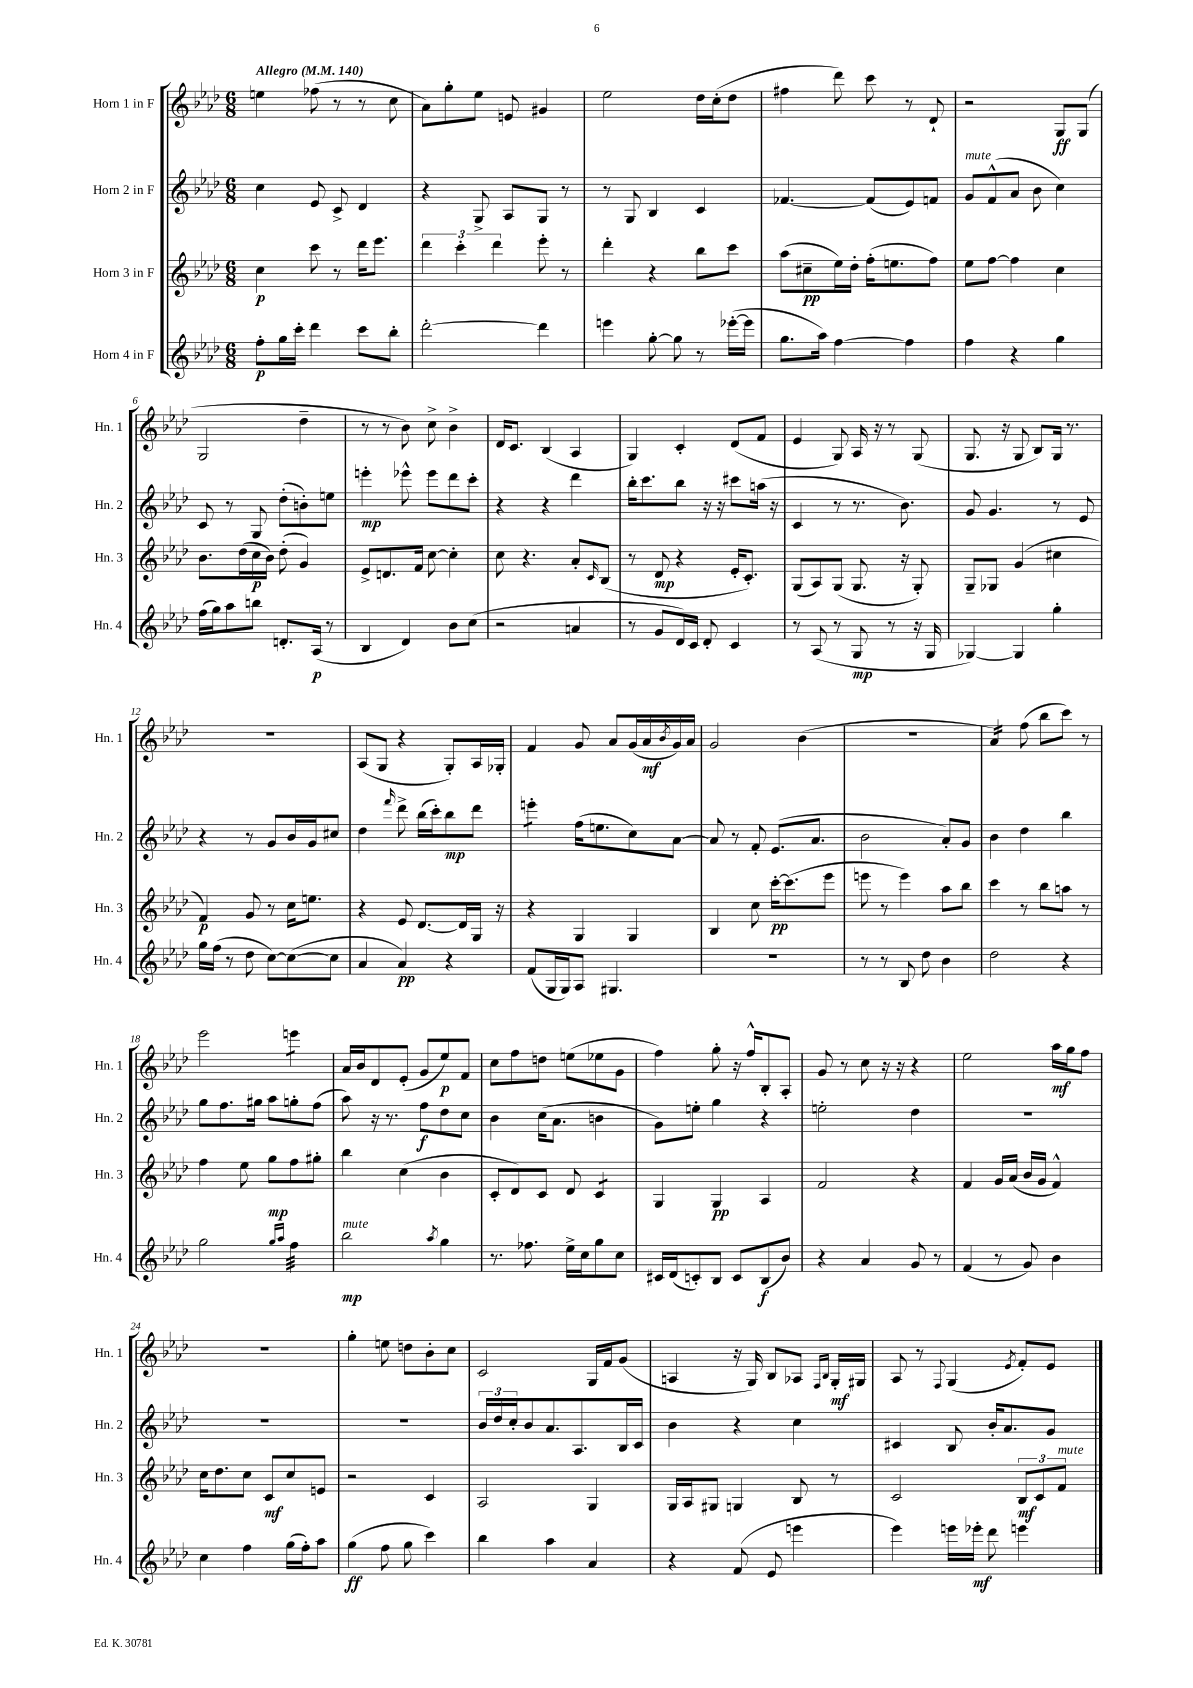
<<
\new StaffGroup <<
\new Staff = "s0" \with { instrumentName = "Horn 1 in F" shortInstrumentName = "Hn. 1" } {
    \clef treble \key aes \major \numericTimeSignature \time 6/8 \tempo "Allegro" 4 = 140
    e''4 fes''8( r8 r8 c''8 |
    aes'8) g''8-. ees''8 e'8 gis'4 |
    ees''2 des''16 c''16-.( des''8 |
    fis''4 des'''8) c'''8 r8 des'8-! |
    r2 g8\ff g8( |
    g2 des''4-- |
    r8 r8 bes'8) c''8-> bes'4-> |
    des'16 c'8. bes4( aes4 |
    g4) c'4-. des'8( f'8 |
    ees'4 g8) aes16 r16 r8 g8( |
    g8. r16 g8 bes8) g16 r8. |
    R2. |
    aes8( g8 r4 g8-.) aes16 ges16-. |
    f'4 g'8 aes'8 g'16( aes'16\mf \acciaccatura { bes'8 } g'16) aes'16 |
    g'2 bes'4( |
    R2. |
    aes'4:16) f''8( bes''8 c'''8) r8 |
    ees'''2 e'''4:8 |
    aes'16 bes'16 des'8 ees'8-.( g'8 ees''8\p) f'8 |
    c''8 f''8 d''8 e''8( ees''8 g'8 |
    f''4) g''8-. r16 f''16-^ bes8-. aes8-. |
    g'8 r8 c''8 r16 r16 r4 |
    ees''2 aes''16\mf g''16 f''8 |
    R2. |
    g''4-. e''8 d''8 bes'8-. c''8 |
    c'2 g16 f'16 g'8( |
    a4 r16 g16) bes8 aes8 \grace { f16 bes16 } g16-.\mf gis16 |
    aes8 r8 \appoggiatura { f8 } g4( \acciaccatura { ees'8 } f'8-.) ees'8 \bar "|." |
}
\new Staff = "s1" \with { instrumentName = "Horn 2 in F" shortInstrumentName = "Hn. 2" } {
    \clef treble \key aes \major \numericTimeSignature \time 6/8
    c''4 ees'8 c'8-> des'4 |
    r4 g8-> aes8 g8 r8 |
    r8 g8 bes4 c'4 |
    fes'4.~ fes'8( ees'8) f'8 |
    g'8^\markup { \italic "mute" } f'8-^( aes'8 bes'8 c''4) |
    c'8 r8 g8 des''8-.( b'8-.) e''8 |
    e'''4-.\mp ees'''8-^ ees'''8 des'''8 c'''8-. |
    r4 r4 des'''4 |
    bes''16-. c'''8. bes''8 r16 r16 cis'''8 a''16( r16 |
    c'4 r8 r8. bes'8.) |
    g'8 g'4. r8 ees'8 |
    r4 r8 g'8 bes'16 g'16 cis''8 |
    des''4 \grace { f'''16 } des'''8-> bes''16( c'''16-.) bes''8\mp des'''8 |
    e'''4:8-. f''16( e''8. c''8) aes'8~ |
    aes'8 r8 f'8-. ees'8.( aes'8. |
    bes'2 aes'8-.) g'8 |
    bes'4 des''4 bes''4 |
    g''8 f''8. gis''16 aes''8 g''8-. f''8( |
    aes''8) r16 r8. f''8\f des''8 c''8 |
    bes'4 c''16( aes'8. b'4 |
    g'8) e''8-. g''4 r4 |
    e''2-. des''4 |
    R2. |
    R2. |
    R2. |
    \tuplet 3/2 { bes'16 des''16 c''16-. } bes'8 aes'8. aes8. bes16 c'16 |
    bes'4 r4 c''4 |
    cis'4 bes8 bes'16-. aes'8. g'8 \bar "|." |
}
\new Staff = "s2" \with { instrumentName = "Horn 3 in F" shortInstrumentName = "Hn. 3" } {
    \clef treble \key aes \major \numericTimeSignature \time 6/8
    c''4\p c'''8 r8 des'''16 ees'''8. |
    \tuplet 3/2 { des'''4 c'''4-. des'''4 } ees'''8-. r8 |
    des'''4-. r4 bes''8 c'''8 |
    aes''8( cis''8--\pp ees''16) des''16-. f''16-.( e''8. f''8) |
    ees''8 f''8~ f''4 c''4 |
    bes'8. des''16( c''16\p bes'16) des''8-.( g'4) |
    ees'8-> d'8. f'16 c''8~ c''4-. |
    c''8 r4. aes'8-. \grace { c'16 } bes8( |
    r8 des'8\mp r4 ees'16-. c'8.-.) |
    g8( aes8) g8( g8. r16 g8-.) |
    g8-- ges8 g'4( cis''4 |
    f'4\p) g'8 r8 c''16 e''8. |
    r4 ees'8 des'8.~ des'16 g16 r16 |
    r4 g4 g4 |
    bes4 c''8 c'''16~-.\pp c'''8.( ees'''8 |
    e'''8 r8 e'''4) aes''8 bes''8 |
    c'''4 r8 bes''8 a''8 r8 |
    f''4 ees''8 g''8\mp f''8 gis''8-. |
    bes''4 c''4( bes'4 |
    c'8-. des'8) c'8 des'8 c'4:8 |
    g4 g4\pp aes4 |
    f'2 r4 |
    f'4 g'16 aes'16( bes'16 g'16 f'4-^) |
    c''16 des''8. c''8 c'8\mf c''8 e'8 |
    r2 c'4 |
    aes2 g4 |
    g16 aes16 gis8 g4 bes8 r8 |
    c'2 \tuplet 3/2 { bes8\mf c'8 f'8^\markup { \italic "mute" } } \bar "|." |
}
\new Staff = "s3" \with { instrumentName = "Horn 4 in F" shortInstrumentName = "Hn. 4" } {
    \clef treble \key aes \major \numericTimeSignature \time 6/8
    f''8-.\p g''16 c'''16-. des'''4 c'''8 bes''8-. |
    des'''2~-. des'''4 |
    e'''4 g''8~-. g''8 r8 ees'''16~-.( ees'''16 |
    g''8. aes''16) f''4~ f''4 |
    f''4 r4 g''4 |
    f''16( g''16) aes''8 b''8 d'8.-. aes16\p( r8 |
    bes4 des'4) bes'8 c''8( |
    r2 a'4 |
    r8 g'8 des'16) c'16 des'8-. c'4 |
    r8 aes8( r8 g8\mp r8 r16 g16 |
    ges4~) ges4 g''4-. |
    g''16 f''16( r8 des''8 c''8~) c''8~( c''8 |
    aes'4 aes'4\pp) r4 |
    f'8( g16 g16) aes8 gis4. |
    R2. |
    r8 r8 bes8 des''8 bes'4 |
    des''2 r4 |
    g''2 \grace { g''16 aes''16 } f''4:32 |
    bes''2\mp^\markup { \italic "mute" } \acciaccatura { aes''8 } g''4 |
    r8. fes''8. ees''16-> c''16 g''8 c''8 |
    cis'16 des'16( c'8-.) bes8 c'8 bes8\f( bes'8) |
    r4 aes'4 g'8 r8 |
    f'4( r8 g'8) bes'4 |
    c''4 f''4 g''16( f''16-.) aes''8 |
    g''4\ff( f''8 g''8 c'''4) |
    bes''4 aes''4 aes'4 |
    r4 f'8( ees'8 e'''4 |
    ees'''4) e'''16 ees'''16-.\mf des'''8 e'''4 \bar "|." |
}
>>
>>
